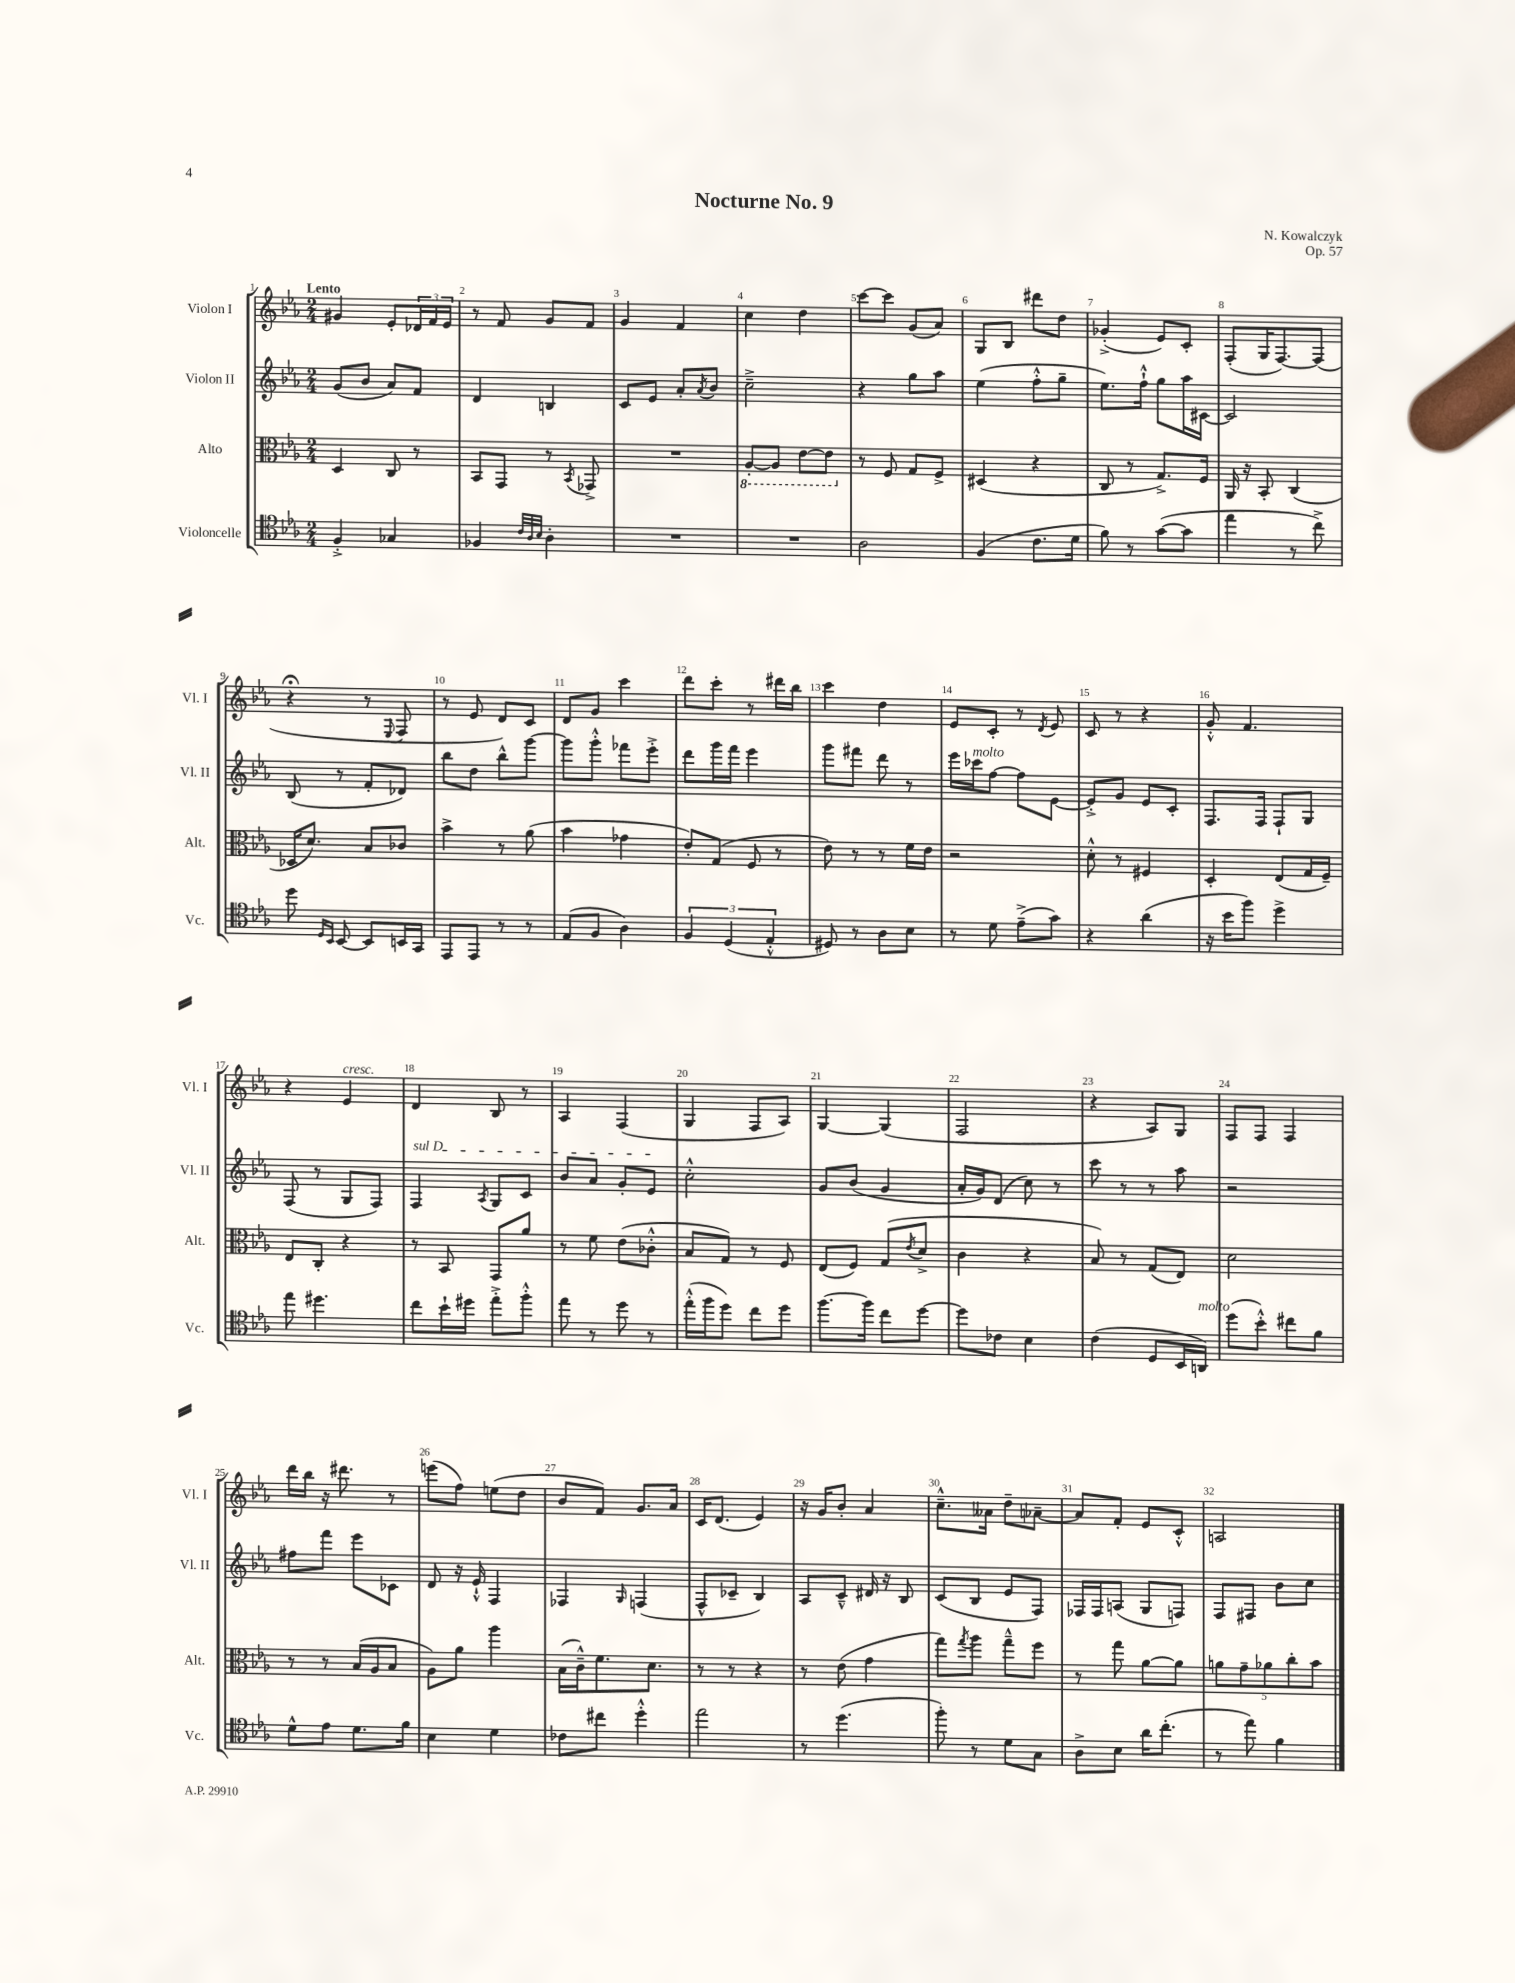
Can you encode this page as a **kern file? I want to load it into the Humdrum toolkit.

**kern	**kern	**kern	**kern
*staff4	*staff3	*staff2	*staff1
*clefC4	*clefC3	*clefG2	*clefG2
*k[b-e-a-]	*k[b-e-a-]	*k[b-e-a-]	*k[b-e-a-]
*M2/4	*M2/4	*M2/4	*M2/4
4F'^/	4D/	(8g/L	4g#/
.	.	8b-/J	.
4G-/	8C/	8a-/L)	8e-'/L
.	8r	8f/J	24d-/L
.	.	.	24f/
.	.	.	24e-/JJ
=	=	=	=
4F-/	8BB-/L	4d/	8r
.	8GG/J	.	8f/
32qqc/LLL	.	.	.
32qqA-/	.	.	.
32qqB-/JJJ	.	.	.
4A-'\	8r	4B/	8g/L
.	8qBB-/	.	.
.	8GG-^/	.	8f/J
=	=	=	=
2r	2r	8c/L	4g/
.	.	8e-/J	.
.	.	8a-'/L	4f/
.	.	8qa-/	.
.	.	8b-/J	.
=	=	=	=
2r	[8AA-'/L	2cc~^\	4cc\
.	8AA-/]J	.	.
.	[8E-\L	.	4dd\
.	8E-\]J	.	.
=	=	=	=
2A-\	8r	4r	[8ccc\L
.	8F/	.	8ccc\]J
.	8G/L	8gg\L	(8g/L
.	8F^/J	8aa-\J	8a-/J)
=	=	=	=
(4F/	(4D#/	(4ee-\	8G/L
.	.	.	8B-/J
8.c\L	4r	8ff'^^\L	8ddd#\L
.	.	8gg~\J	8dd\J
16d\Jk	.	.	.
=	=	=	=
8f\)	8C/	8.ee-\L)	(4g-'^/
8r	8r	.	.
.	.	16ff`^^\Jk	.
([8g\L	8.G^/L)	8gg\L	8e-/L)
8g\]J	.	16aa-\L	8c'/J
.	16F/Jk	[16c#\JJ	.
=	=	=	=
4ee-\	16AA-/	2c#/]	(8F'/L
.	16r	.	.
.	8BB-'/	.	16G/K
.	.	.	[8.F/)
8r	(4C/	.	.
8cc^\)	.	.	(8F/]J
=	=	=	=
8dd\	16D-/LK	(8B-/	4r;
.	8.d/J)	.	.
16qqD/LL	.	.	.
16qqBB-/JJ	.	.	.
[8BB-/	.	8r	.
8BB-/]L	8B-/L	8f'/L	8r
.	.	.	8qqE-/
16BB/L	8c-/J	8d-/J)	8F/
16GG/JJ	.	.	.
=	=	=	=
8EE-/L	4b-^\	8bb-\L	8r
8EE-/J	.	8dd\J	8e-/
8r	8r	8bb-^^\L	8d/L)
8r	(8a-\	[8ggg\J	8c/J
=	=	=	=
(8E-/L	4b-\	8ggg\]L	8d/L
8F/J	.	8ggg'^^\J	8g/J
4A-\)	4g-\	8fff-\L	4ccc\
.	.	8eee-'^\J	.
=	=	=	=
6F/	8e-'/L)	8ddd\L	8ddd\L
.	(8G/J	16ggg\L	8ccc'\J
(6D/	.	.	.
.	.	16fff\JJ	.
.	8F/	4eee-\	8r
6E-'^^/	.	.	.
.	8r	.	16ddd#\LL
.	.	.	16bb-\JJ
=	=	=	=
8D#/)	8e-\)	8ggg\L	4ccc\
8r	8r	8fff#\J	.
8A-\L	8r	8ddd\	4dd\
8B-\J	16f\LL	8r	.
.	16e-\JJ	.	.
=	=	=	=
8r	2r	16eee-\LL	8e-/L
.	.	16ccc-\J	.
8d\	.	[8ff\J	8c'/J
(8e-~^\L	.	8ff\]L	8r
.	.	.	8qd/
8g\J)	.	[8e-\J	8e-/
=	=	=	=
4r	8d'^^\	8e-'^/]L	8c/
.	8r	8g/J	8r
(4a-\	4F#/	8e-/L	4r
.	.	8c'/J	.
=	=	=	=
16r	4D'/	8.F/L	8g'^^/
16b-\LK	.	.	.
8ff\J)	.	.	4.f/
.	.	16F/Jk	.
4dd^\	(8E-/L	8F`/L	.
.	16G/L	8G/J	.
.	16F~/JJ)	.	.
=	=	=	=
8ee-\	8E-/L	(8F/	4r
4.dd#\	8C'/J	8r	.
.	4r	8G/L	4e-/
.	.	8F/J)	.
=	=	=	=
8cc\L	8r	4F/	4d/
16b-`\L	8BB-/	.	.
16dd#\JJ	.	.	.
.	.	8qA-/	.
8ee-'^\L	8GG/L	8G/L	8B-/
8ff'^^\J	8a-/J	8c/J	8r
=	=	=	=
8ee-\	8r	8b-/L	4A-/
8r	8f\	8a-/J	.
8dd\	(8e-\L	8g'/L	(4F/
8r	8c-'^^\J	8e-/J	.
=	=	=	=
(16ee-'^^\LL	8B-/L	2cc'^^\	4G/
16ff\J	.	.	.
8dd\J)	8G/J)	.	.
8cc\L	8r	.	8F/L
8dd\J	8F/	.	8A-/J)
=	=	=	=
[8.ff\L	(8E-/L	8g/L	[4G/
.	8F/J)	(8b-/J	.
16ff\]Jk	.	.	.
8cc\L	(8G/L	4g/	(4G/]
.	8qe-/	.	.
[8dd\J	8d^/J	.	.
=	=	=	=
8dd\]L	4c\	16a-'/LL	2F/
.	.	16g/J)	.
8c-\J	.	(8d/J	.
4B-\	4r	8cc\)	.
.	.	8r	.
=	=	=	=
(4c\	8B-/)	8ccc\	4r
.	8r	8r	.
8D/L	(8G/L	8r	8A-/L)
16BB-/L	8E-/J)	8aa-\	8G/J
16AA/JJ)	.	.	.
=	=	=	=
(8dd\L	2d\	2r	8F/L
8b-'^^\J)	.	.	8F/J
8cc#\L	.	.	4F/
8f\J	.	.	.
=	=	=	=
8d^^\L	8r	8ff#\L	16ddd\LL
.	.	.	16bb-\JJ
8e-\J	8r	8fff\J	16r
.	.	.	8.ddd#\
8.d\L	(16B-/LL	8eee-\L	.
.	16A-/J	.	.
.	8B-/J	8c-\J	8r
16f\Jk	.	.	.
=	=	=	=
4B-\	8A-\L)	8d/	(8eee\L
.	8a-\J	16r	8ff\J)
.	.	16e-`^^/	.
4d\	4aa-\	4F/	(8ee\L
.	.	.	8dd\J
=	=	=	=
8c-\L	(16B-\LL	4F-/	8b-/L
.	16c~^^\J)	.	.
8cc#\J	8.f\	.	8f/J)
.	.	16qqG/	.
4dd'^^\	.	(4F/	8.g/L
.	8.d\J	.	.
.	.	.	16a-/Jk
=	=	=	=
2ee-\	8r	8F^^/L	16c/LK
.	.	.	(8.d/J
.	8r	8c-~/J	.
.	4r	4B-/)	4e-/)
=	=	=	=
8r	8r	8A-/L	16r
.	.	.	16g/LK
(4.dd\	(8e-\	8c~^^/J	8b-'/J
.	4g\	16d#/	4a-/
.	.	16r	.
.	.	8B-/	.
=	=	=	=
8ff'\)	8gg\L)	(8c/L	8.cc~^^\L
.	8qgg/	.	.
8r	8aa-\J	8B-/J	.
.	.	.	16a--\Jk
8d\L	8gg~^^\L	8e-/L	8dd~\L
8G\J	8ff\J	8F/J)	[8a-~\J
=	=	=	=
8A-^\L	8r	16F-/LL	8a-/]L
.	.	16F-/J	.
8B-\J	8gg\	(8A/J	8f'/J
16a-\LK	[8a-\L	8G/L	8e-/L
(8.cc'\J	.	.	.
.	8a-\]J	8F/J)	8c'^^/J
=	=	=	=
8r	10a\L	8F/L	2A/
.	10g~\	.	.
8ee-\)	.	8F#/J	.
.	10a-\	.	.
4f\	.	8b-\L	.
.	10cc'\	.	.
.	.	8cc\J	.
.	10b-\J	.	.
==	==	==	==
*-	*-	*-	*-
